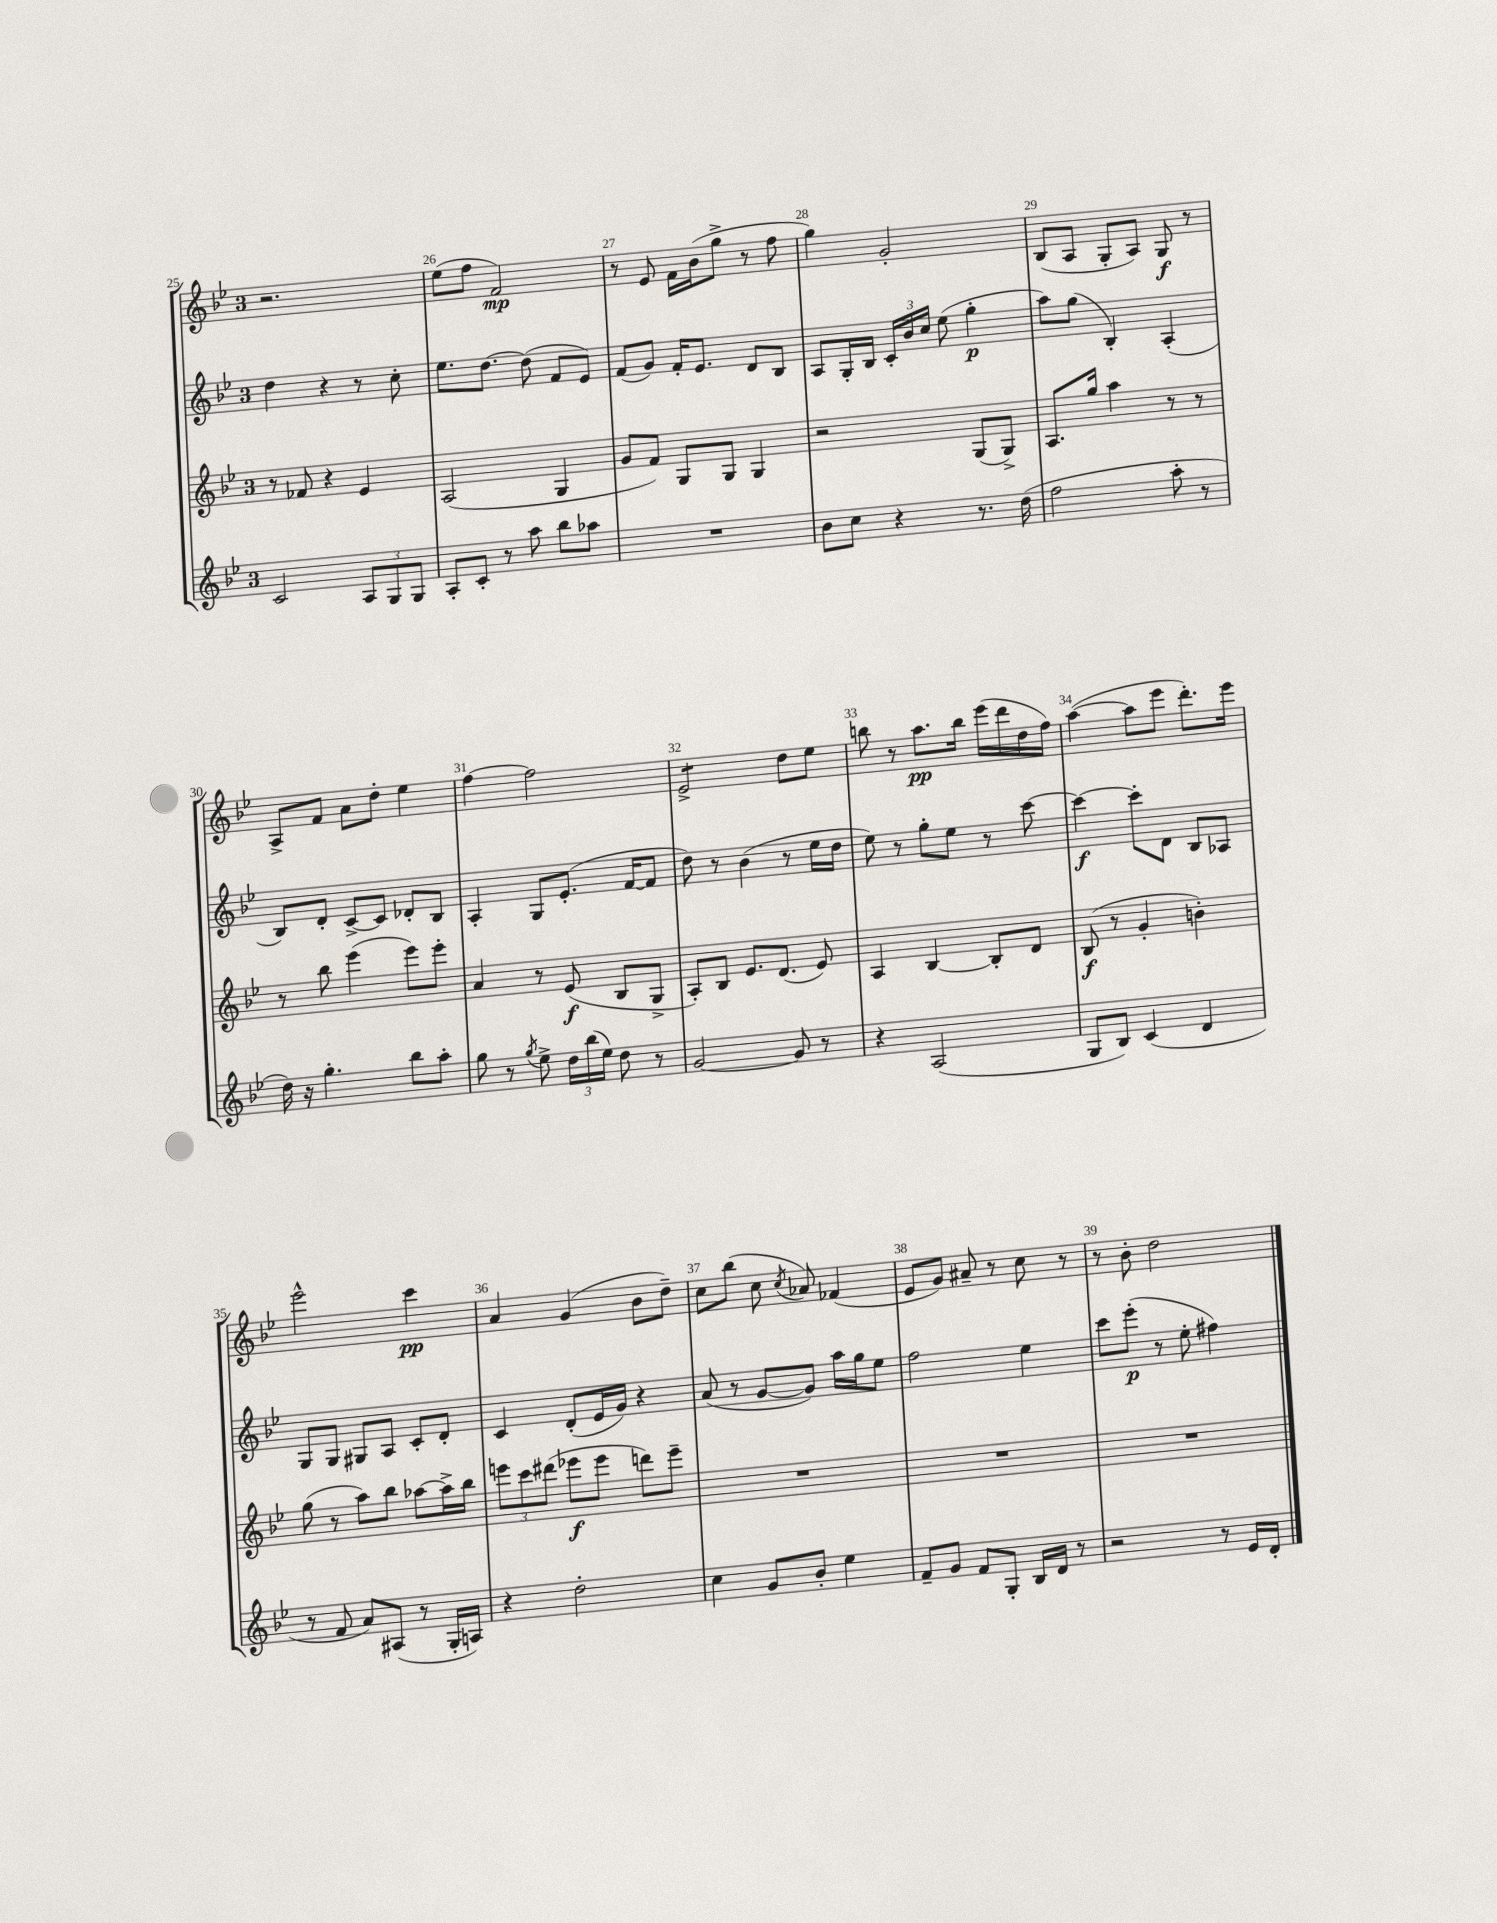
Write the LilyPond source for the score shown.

<<
\new StaffGroup <<
\new Staff = "s0" {
    \clef treble \key bes \major \once \override Staff.TimeSignature.style = #'single-digit \time 3/4
    \autoBeamOff r2. |
    ees''8[( f''8] f'2\mp) |
    r8 ees'8 f'16[ bes'16( g''8]-> r8 f''8 |
    g''4) g'2-. |
    bes8[( a8] g8[-. a8]) g8\f r8 |
    a8[-> f'8] a'8[ d''8]-. ees''4 |
    f''4~ f''2 |
    ees'2:8-> d''8[ ees''8] |
    b''8 r8 a''8.[\pp b''16] ees'''16[( d'''16 d''16 f''16]) |
    a''4~( a''8[ ees'''8] d'''8.[-.) ees'''16] |
    ees'''2-^ c'''4\pp |
    a'4 g'4( bes'8[ d''8]--) |
    c''8[ bes''8]( c''8 \acciaccatura { c''8 } aes'8) fes'4( |
    ees'8[ g'8]) ais'8-- r8 c''8 r8 |
    r8 bes'8-. d''2 \bar "|." |
}
\new Staff = "s1" {
    \clef treble \key bes \major \once \override Staff.TimeSignature.style = #'single-digit \time 3/4
    \autoBeamOff d''4 r4 r8 c''8-. |
    ees''8.[ d''8.]~ d''8( f'8[ ees'8]) |
    f'8[( g'8]) f'16[-. ees'8.] d'8[ bes8] |
    a8[ g16-. bes16] \tuplet 3/2 { c'16[-. bes'16 c''16] } ees''8( g''4-.\p |
    a''8[) g''8]( bes4-.) a4-.( |
    bes8[) d'8]-. c'8[~-> c'8] des'8[-. bes8] |
    a4-. g8[ ees'8.]-.( f'16[~ f'8] |
    d''8) r8 bes'4( r8 ees''16[ d''16] |
    ees''8) r8 g''8[-. ees''8] r8 c'''8~ |
    c'''4~\f c'''8[-. d'8] bes8[ aes8] |
    g8[ g8] gis8[ a8] c'8[-. d'8]-. |
    c'4 d'8[-.( ees'16 g'16]) r4 |
    a'8( r8 g'8[~ g'8]) a''16[ g''16 ees''8] |
    f''2 ees''4 |
    c'''8[ ees'''8]-.\p( r8 ees''8-. fis''4) \bar "|." |
}
\new Staff = "s2" {
    \clef treble \key bes \major \once \override Staff.TimeSignature.style = #'single-digit \time 3/4
    \autoBeamOff r8 fes'8 r4 ees'4 |
    a2( g4 |
    g'8[ f'8]) g8[ g8] g4 |
    r2 g8[( g8]->) |
    a8.[ g''16] a''4 r8 r8 |
    r8 bes''8 ees'''4( ees'''8[) ees'''8]-. |
    a'4 r8 ees'8\f( bes8[ g8]-> |
    a8[-.) bes8] ees'8.[ d'8.]( ees'8) |
    a4 bes4~ bes8[-. d'8] |
    bes8\f( r8 g'4-. b'4-.) |
    g''8( r8 a''8[) bes''8] aes''8[~ aes''16-> bes''16] |
    \tuplet 3/2 { e'''8[ c'''8 dis'''8]( } ees'''8[\f ees'''8] d'''8[) ees'''8]-- |
    R2. |
    R2. |
    R2. \bar "|." |
}
\new Staff = "s3" {
    \clef treble \key bes \major \once \override Staff.TimeSignature.style = #'single-digit \time 3/4
    \autoBeamOff c'2 \tuplet 3/2 { a8[ g8 g8] } |
    a8[-. c'8]-. r8 a''8 bes''8[ aes''8] |
    R2. |
    bes'8[ c''8] r4 r8. d''16( |
    f''2 a''8-. r8 |
    d''16) r16 g''4.-. bes''8[ a''8]-. |
    g''8 r8 \acciaccatura { g''8 } ees''8-> \tuplet 3/2 { d''16[ bes''16( ees''16]) } d''8 r8 |
    g'2~ g'8 r8 |
    r4 a2( |
    g8[ bes8]) c'4( d'4 |
    r8 f'8 a'8[) ais8]( r8 g16[-. a16]) |
    r4 d''2-. |
    c''4 g'8[ bes'8]-. ees''4 |
    f'8[-- g'8] f'8[ g8]-. bes16[ d'16] r8 |
    r2 r8 ees'16[ d'16]-. \bar "|." |
}
>>
>>
\layout { \context { \Score currentBarNumber = #25 \override BarNumber.break-visibility = ##(#f #t #t) barNumberVisibility = #all-bar-numbers-visible } }
